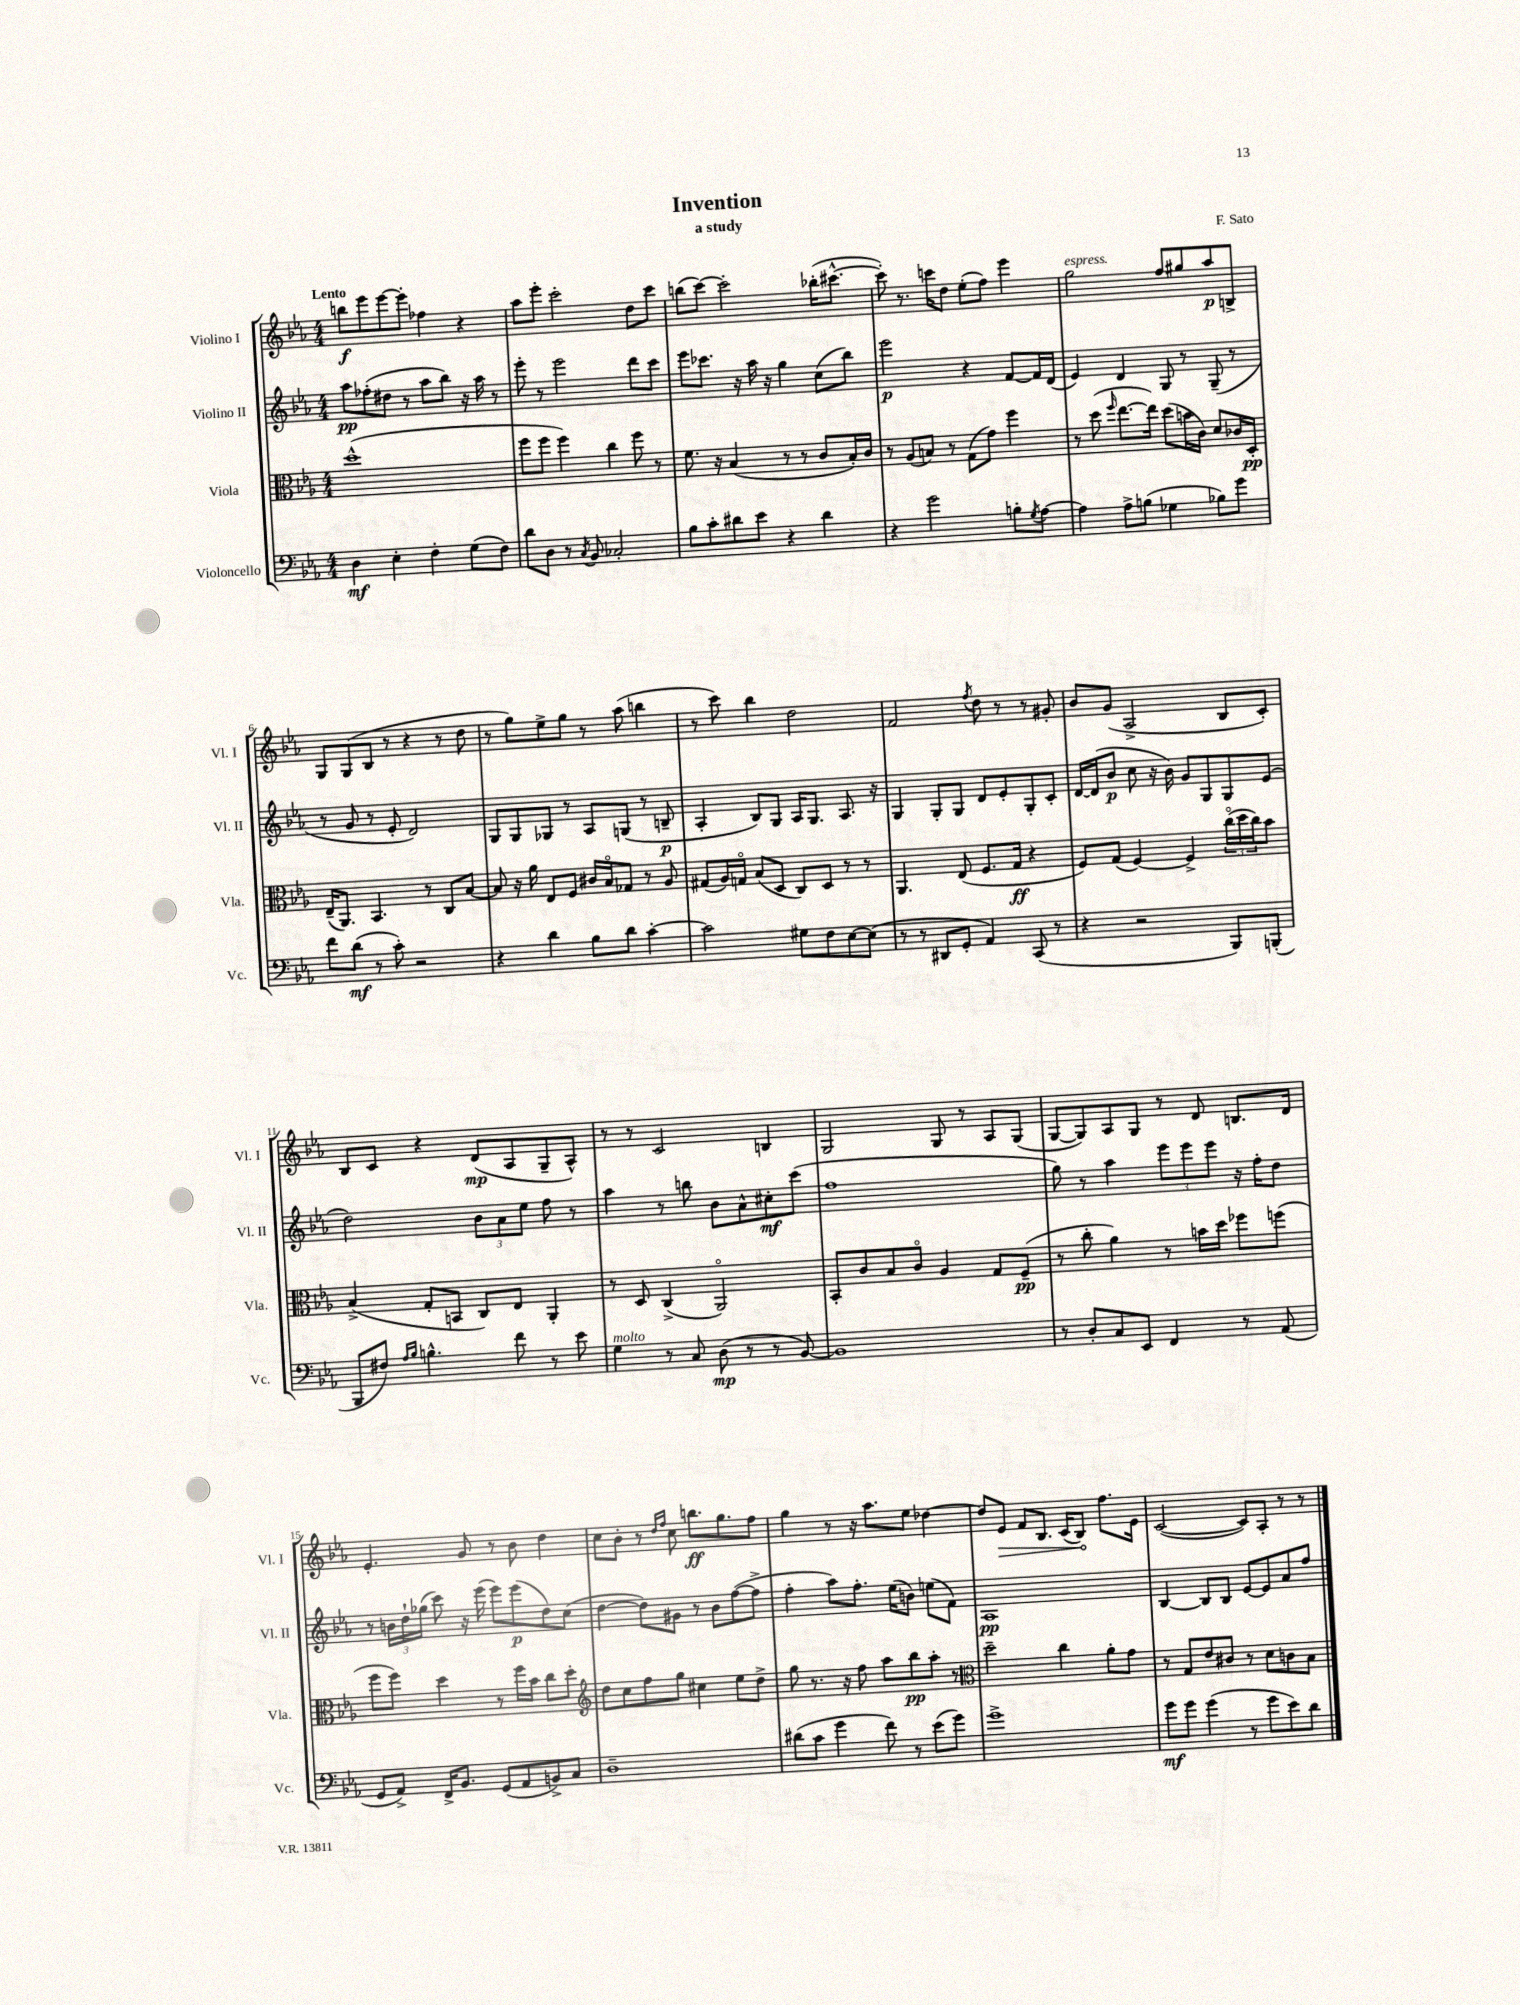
\header { title = "Invention" composer = "F. Sato" subtitle = "a study" }
<<
\new StaffGroup <<
\new Staff = "s0" \with { instrumentName = "Violino I" shortInstrumentName = "Vl. I" } {
    \clef treble \key ees \major \numericTimeSignature \time 4/4 \tempo "Lento"
    b''8\f ees'''8 ees'''8~ ees'''8-. fes''4 r4 |
    aes''8 ees'''8-. c'''2-. d''8 c'''8 |
    b''8( c'''8~) c'''2-. bes''16-.( cis'''8.~-^ |
    cis'''8-.) r8. c'''16 d''8 ees''8-.( f''8) ees'''4 |
    g''2^\markup { \italic "espress." } f''8 gis''8 aes''8\p b8-> |
    g8 g8( bes8 r8 r4 r8 d''8 |
    r8 g''8) ees''8-> g''8 r8 aes''8( b''4 |
    r8 c'''8) bes''4 d''2 |
    f'2 \acciaccatura { f''8 } d''8 r8 r8 gis'8-. |
    bes'8 g'8( aes2-> bes8 c'8-.) |
    bes8 c'8 r4 d'8\mp( aes8 g8-- aes8-^) |
    r8 r8 c'2 b4 |
    g2 g8 r8 aes8 g8( |
    g8~ g8) aes8 g8 r8 d'8 b8. d'16 |
    ees'4.-. g'8 r8 bes'8 d''4 |
    c''8 bes'8-. r8 \grace { d''16 f''16 } c''8 b''8.\ff g''8. f''8 |
    g''4 r8 r16 aes''8. ees''8 des''4~ |
    des''8 \once \override Hairpin.circled-tip = ##t ees'8\> f'8 bes8. c'16( bes8\!) f''8. ees'16 |
    c'2~( c'8) aes8-. r8 r8 \bar "|." |
}
\new Staff = "s1" \with { instrumentName = "Violino II" shortInstrumentName = "Vl. II" } {
    \clef treble \key ees \major \numericTimeSignature \time 4/4
    aes''8\pp fes''8-.( dis''8 r8 aes''8 bes''8) r16 aes''16 r8 |
    ees'''8-. r8 ees'''2 d'''8 c'''8 |
    ees'''8 ces'''8. r16 aes''16 r16 g''4 c''8( bes''8) |
    ees'''2\p r4 f'8~ f'16 d'16( |
    ees'4) d'4 g8 r8 g8--( r8 |
    r8 g'8 r8 ees'8-. d'2) |
    g8 g8 ges8 r8 aes8 g8( r8 b8--\p |
    aes4-. bes8) g8 aes16 g8. aes8. r16 |
    g4 g8-. g8 d'8 ees'8-. g8-. c'8-. |
    d'16~ d'16( bes'8\p c''8 r16 bes'16) g'8 g8 g8 ees'8( |
    d''2) \tuplet 3/2 { bes'8 aes'8 ees''8 } f''8 r8 |
    aes''4 r8 b''8 bes'8 aes'8-^ cis''8-.\mf c'''8( |
    f''1 |
    g''8) r8 aes''4 \tuplet 3/2 { ees'''8 ees'''8 ees'''8 } r16 f''16-. d''8 |
    r8 \tuplet 3/2 { b'16 d''16-! ges''16( } c'''8) r16 ees'''16( ees'''8) ees'''8\p( d''8) c''8( |
    d''4~ d''8) gis'8 r8 bes'8 f''8~( f''8-> |
    f''4-. aes''8) f''8.-. ees''16( b'8) e''8( f'8) |
    aes1\pp |
    bes4~ bes8 bes8 ees'8~ ees'8 aes'8 f''8 \bar "|." |
}
\new Staff = "s2" \with { instrumentName = "Viola" shortInstrumentName = "Vla." } {
    \clef alto \key ees \major \numericTimeSignature \time 4/4
    d''1-^( |
    f''8 f''8 f''4) c''4 f''8 r8 |
    f'8. r16 bes4( r8 r8 c'8 bes16-.) c'16 |
    r8 aes8( b8) r8 g8( g'8) f''4 |
    r8 d''8( \grace { f''16 } ees''8.~ ees''16) d''8( b'16 c'16) d'8 ces'16 d16-.\pp |
    ees16--( aes,8.) bes,4. r8 c8 bes8~ |
    bes8 r16 aes'16 ees8 f8 cis'16 bes16\flageolet ges8 r8 aes8 |
    gis8( aes16) g16\flageolet bes8( d8 c8) d8 r8 r8 |
    aes,4. ees8( f8. g16\ff r4 |
    f8) g8( f4~) f4-> \tuplet 3/2 { c''16\flageolet( d''16 c''16) } bes'8 |
    bes4->( g8-. b,8 c8) ees8 aes,4-. |
    r8 d8 c4->( aes,2\flageolet) |
    bes,8-. c'8 bes8 c'8\flageolet aes4 g8 f8--\pp( |
    r8 c''8-. aes'4) r8 b'16 d''16 fes''8 f''8( |
    f''8 f''8) d''4 r8 f''16 bes'16 c''8 d''8-. |
    \clef treble d''8 c''8 f''8 g''8 cis''4 ees''8 d''8-> |
    g''8 r8. r16 f''8 aes''8 bes''8\pp aes''8-. r8 |
    \clef alto d''2-- c''4 aes'8-. g'8 |
    r8 g8 ees'8 cis'8 r8 d'8 c'8 bes8 \bar "|." |
}
\new Staff = "s3" \with { instrumentName = "Violoncello" shortInstrumentName = "Vc." } {
    \clef bass \key ees \major \numericTimeSignature \time 4/4
    d4\mf ees4-. f4-. g8( f8) |
    d'8 d8 r8 \acciaccatura { c8 } bes,8 ces2-. |
    bes8 c'8-. dis'8 ees'8 r4 dis'4 |
    r4 g'2 b8-. \acciaccatura { g8 } aes8~ |
    aes4 aes8-> b8( ges4 bes8) g'8 |
    f'8 d'8\mf( r8 c'8-.) r2 |
    r4 d'4 bes8 d'8 c'4~-. |
    c'2 gis8 f8 ees8~ ees8( |
    r8 r8 dis,8 g,8-. aes,4) c,8( r8 |
    r4 r2 bes,,8) b,,8-.( |
    bes,,8 fis8) \grace { aes16 bes16 } b4.-^ f'8 r8 ees'8 |
    g4^\markup { \italic "molto" } r8 c8 d8\mp( r8 r8 bes,8~) |
    bes,1 |
    r8 d8-. c8 ees,8 f,4 r8 aes,8( |
    g,8 aes,8->) f,16-> bes,8. g,8( aes,8 b,8->) c8 |
    d1-- |
    dis'8( c'8 g'4 f'8) r8 ees'8( g'8) |
    g'1-> |
    g'8\mf g'8 g'4( r8 g'8 ees'8) d'8 \bar "|." |
}
>>
>>
